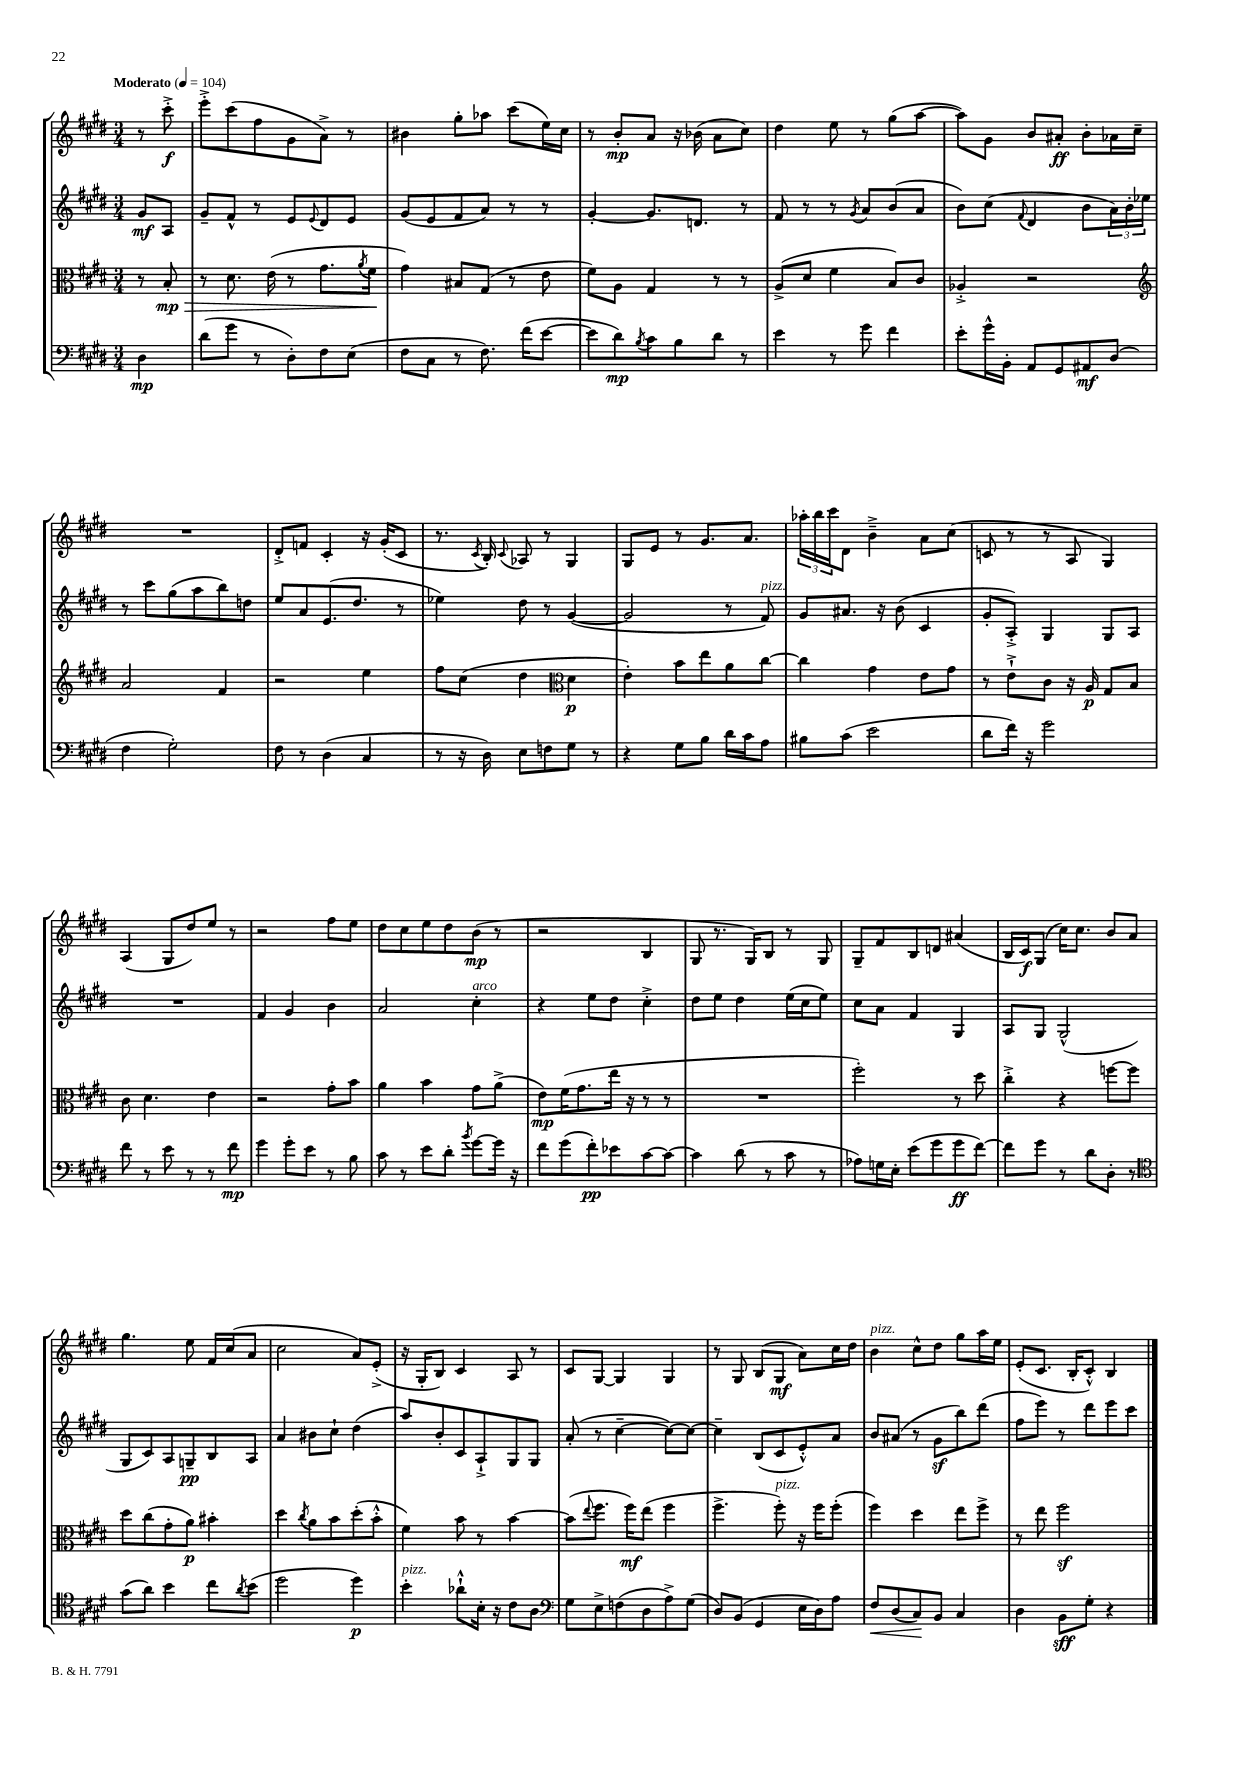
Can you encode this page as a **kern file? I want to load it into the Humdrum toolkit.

**kern	**kern	**kern	**kern
*staff4	*staff3	*staff2	*staff1
*clefF4	*clefC3	*clefG2	*clefG2
*k[f#c#g#d#]	*k[f#c#g#d#]	*k[f#c#g#d#]	*k[f#c#g#d#]
*M3/4	*M3/4	*M3/4	*M3/4
*MM104	*MM104	*MM104	*MM104
4D#	8r	8g#	8r
.	8B'	8A	8ccc#'^
=	=	=	=
(8d#	8r	8g#~	8eee'^
8g#	8.d#	8f#^^	(8ccc#
8r	.	8r	8ff#
.	(16e	.	.
8D#')	8r	8e	8g#
.	.	8qqe	.
8F#	8.g#	8d#	8a^)
(8E	.	8e	8r
.	8qa	.	.
.	16f#	.	.
=	=	=	=
8F#	4g#)	(8g#	4b#
8C#	.	8e	.
8r	8B#	8f#	8gg#'
8.F#)	(8G#	8a)	8aa-
.	8r	8r	(8ccc#
(16f#	.	.	.
[8e	8e	8r	16ee)
.	.	.	16cc#
=	=	=	=
8e]	8f#)	[4g#'	8r
8d#)	8A	.	8b'
8qB	.	.	.
8c#	4G#	8.g#]	8a
8B	.	.	16r
.	.	8.d	(16b-
8d#	8r	.	8a
8r	8r	8r	8cc#)
=	=	=	=
4e	(8A^	8f#	4dd#
.	8d#	8r	.
8r	4f#	8r	8ee
.	.	8qg#	.
8g#	.	8a	8r
4f#	8B)	(8b	(8gg#
.	8c#	8a	[8aa
=	=	=	=
8e'	4A-'^	8b)	8aa])
16g#^^	.	(8cc#	8g#
16BB'	.	.	.
.	.	8qqf#	.
8AA	2r	4d#	8b
8GG#	.	.	8a#'
8AA#	.	8b	8b'
(8D#	.	24a)	16a-
.	.	24b'	.
.	.	.	16cc#~
.	.	24ee-	.
=	=	=	=
*	*clefG2	*	*
4F#	2a	8r	2.r
.	.	8ccc#	.
2G#')	.	(8gg#	.
.	.	8aa	.
.	4f#	8bb)	.
.	.	8dd	.
=	=	=	=
8F#	2r	8ee	8d#'^
8r	.	8a	8f
(4D#	.	(8.e	4c#'
.	.	8.dd#	.
4C#	4ee	.	16r
.	.	.	(16g#'
.	.	8r	8c#
=	=	=	=
8r	8ff#	4ee-)	8.r
16r	(8cc#	.	.
.	.	.	8qc#
16D#)	.	.	16B')
.	.	.	8qqc#
8E	4dd#	8dd#	8A-
8F	.	8r	8r
*	*clefC3	*	*
8G#	4d#	([4g#	4G#
8r	.	.	.
=	=	=	=
4r	4e')	2g#]	8G#
.	.	.	8e
8G#	8b	.	8r
8B	8ee	.	8.g#
16d#	8a	8r	.
16c#	.	.	8.a
8A	[8cc#	8f#)	.
=	=	=	=
8B#	4cc#]	8g#	24aa-'
.	.	.	24bb
.	.	.	24ccc#
(8c#	.	8.a#	8d#
2e	4g#	.	4b~^
.	.	16r	.
.	.	(8b	.
.	8e	4c#	8a
.	8g#	.	(8cc#
=	=	=	=
8d#	8r	8g#'	8c
16f#)	8e`^	8A'^)	8r
16r	.	.	.
2g#	8c#	4G#	8r
.	16r	.	8A
.	16A	.	.
.	8G#	8G#	4G#)
.	8B	8A	.
=	=	=	=
8f#	8c#	2.r	(4A
8r	4.d#	.	.
8e	.	.	8G#
8r	.	.	8dd#)
8r	4e	.	8ee
8f#	.	.	8r
=	=	=	=
4g#	2r	4f#	2r
8g#'	.	4g#	.
8e	.	.	.
8r	8g#'	4b	8ff#
8B	8b	.	8ee
=	=	=	=
8c#	4a	2a	8dd#
8r	.	.	8cc#
8e	4b	.	8ee
8d#'	.	.	8dd#
8qb	.	.	.
[8g#	8g#	4cc#'	(8b
16g#]	(8a^	.	8r
16r	.	.	.
=	=	=	=
8f#	8e)	4r	2r
(8g#	(16f#	.	.
.	8.g#	.	.
8f#')	.	8ee	.
8e-	16ee	8dd#	.
.	16r	.	.
[8c#	8r	4cc#'^	4B
8c#_	8r	.	.
=	=	=	=
4c#]	2.r	8dd#	8G#
.	.	8ee	8.r
(8d#	.	4dd#	.
.	.	.	16G#)
8r	.	.	8B
8c#	.	(16ee	8r
.	.	16cc#	.
8r	.	8ee)	8G#
=	=	=	=
8A-)	2ff#')	8cc#	8G#~
16G	.	8a	8f#
16E'	.	.	.
(8e	.	4f#	8B
8g#	.	.	8d
8g#	8r	4G#	(4a#
[8f#)	8dd#	.	.
=	=	=	=
8f#]	4cc#'^	8A	16B
.	.	.	16c#)
8g#	.	8G#	(8G#
8r	4r	(2G#^^	16cc#)
.	.	.	8.cc#
8d#	.	.	.
8D#'	[8ff	.	8b
8r	8ff]	.	8a
=	=	=	=
*clefC4	*	*	*
(8g#	8dd#	8G#	4.gg#
8a)	(8cc#	8c#)	.
4b	8g#'	8A	.
.	8a)	8G~	8ee
8cc#	4b#'	8B	16f#
.	.	.	(16cc#
8qa	.	.	.
(8b	.	8A	8a
=	=	=	=
2dd#	4dd#	4a	2cc#
.	8qcc#	.	.
.	8a	8b#	.
.	8b	8cc#`	.
4dd#)	(8dd#'	(4dd#	8a)
.	8b'^^	.	(8e'^
=	=	=	=
4b'	4f#)	8aa)	16r
.	.	.	16G#'
.	.	8b'	8B)
8a-`^^	8b	8c#	4c#
16B'	8r	8A`^	.
16r	.	.	.
8c#	[4b	8G#	8A
8A	.	8G#	8r
=	=	=	=
*clefF4	*	*	*
8G#	(8b]	(8a'	8c#
.	8qqee	.	.
8E^	8.ff#	8r	[8G#
(8F	.	[4cc#~	4G#]
.	16ff#)	.	.
8D#	(8ee	.	.
8A^)	4ff#	8cc#_)	4G#
(8G#	.	8cc#_	.
=	=	=	=
8D#)	4.ff#^	4cc#~]	8r
(8BB	.	.	8G#
4GG#	.	(8B	(8B
.	8ff#')	8c#	8G#
16E	16r	8e'^^)	8a)
16D#)	16ff#	.	.
8A	(8ff#'	8a	16cc#
.	.	.	16dd#
=	=	=	=
8F#	4ff#)	8b	4b
(8D#	.	(8a#	.
8C#)	4dd#	8r	8cc#^^
8BB	.	8g#	8dd#
4C#	8ee	8bb)	8gg#
.	8ff#^	(8ddd#	16aa
.	.	.	16ee
=	=	=	=
4D#	8r	8ff#	(8e'
.	8ee	8eee)	8.c#
8BB	2ff#	8r	.
.	.	.	16B'
8G#'	.	8ddd#	8c#'^^)
4r	.	8eee	4B
.	.	8ccc#	.
==	==	==	==
*-	*-	*-	*-
